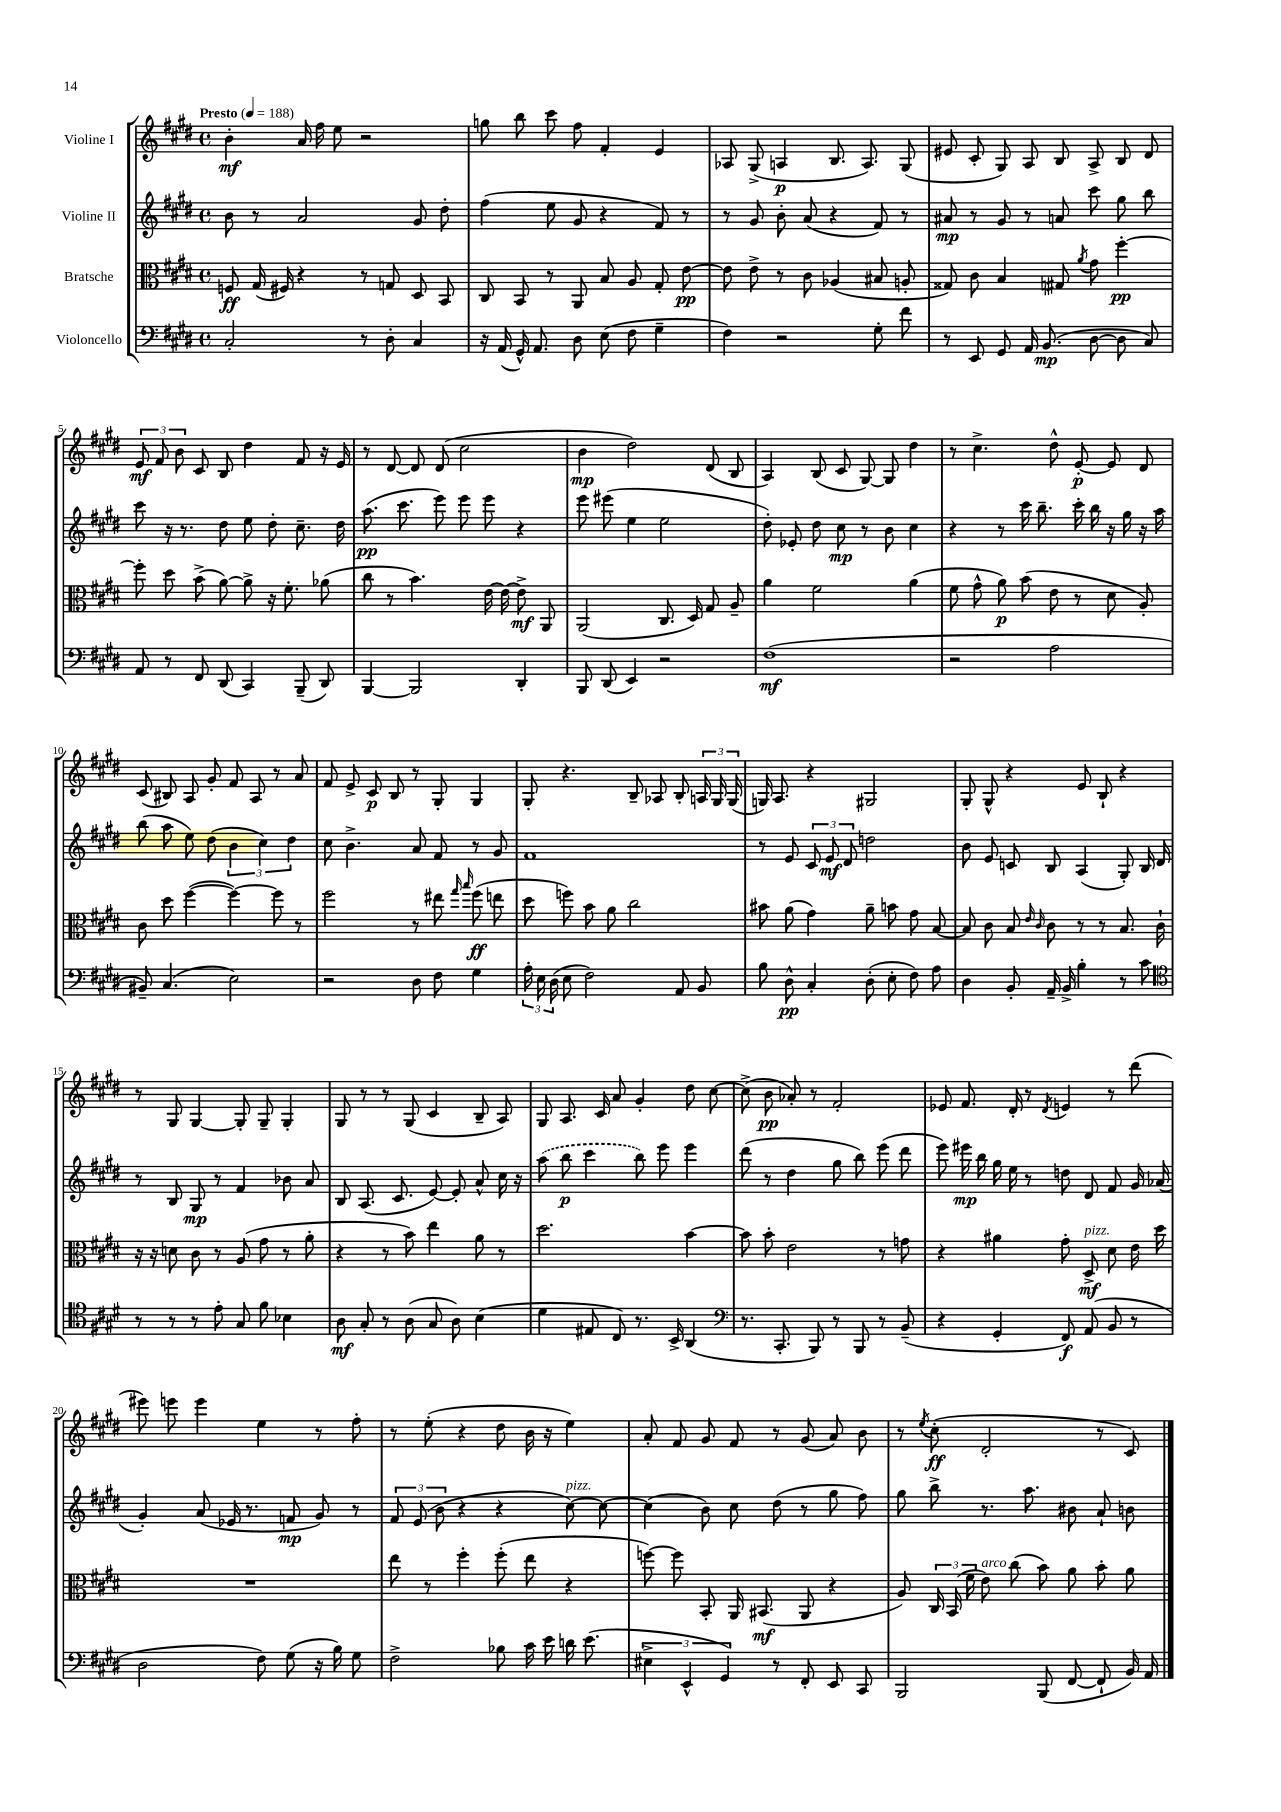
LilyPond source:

<<
\new StaffGroup <<
\new Staff = "s0" \with { instrumentName = "Violine I" } {
    \clef treble \key e \major \defaultTimeSignature \time 4/4 \tempo "Presto" 4 = 188
    \autoBeamOff b'4-.\mf a'16 fis''16 e''8 r2 |
    g''8 b''8 cis'''8 fis''8 fis'4-. e'4 |
    aes8 gis8->( a4\p b8. a8.) gis8( |
    eis'8 cis'8-. gis8) a8 b8 a8-> b8 dis'8 |
    \tuplet 3/2 { e'8\mf fis'8 b'8 } cis'8 b8 dis''4 fis'8 r16 e'16 |
    r8 dis'8~ dis'8 dis'8( cis''2 |
    b'4\mp dis''2) dis'8( b8 |
    a4) b8( cis'8 gis8~) gis8 dis''4 |
    r8 cis''4.-> dis''8-^ e'8~-.\p e'8 dis'8 |
    cis'8( bis8) a8 gis'8-. fis'8 a8 r8 a'8 |
    fis'8 e'8-> cis'8\p b8 r8 gis8-. gis4 |
    gis8-. r4. b8-- aes8 b8-. \tuplet 3/2 { a16 gis16 gis16( } |
    g16) a8. r4 gis2 |
    gis8-. gis8-^ r4 e'8 b8-! r4 |
    r8 gis8 gis4~ gis8-. gis8-- gis4-. |
    gis8 r8 r8 gis8( cis'4 b8-- a8) |
    gis8 a8. cis'16 a'8 gis'4-. dis''8 cis''8~ |
    cis''8->( b'8\pp aes'8-.) r8 fis'2-. |
    ees'8 fis'8. dis'16-. r8 \acciaccatura { dis'8 } e'4 r8 dis'''8( |
    eis'''8) e'''8 e'''4 e''4 r8 fis''8-. |
    r8 e''8-.( r4 dis''8 b'16 r16 e''4) |
    a'8-. fis'8 gis'8 fis'8 r8 gis'8( a'8) b'8 |
    r8 \acciaccatura { e''8 } cis''8-.\ff( dis'2-. r8 cis'8) \bar "|." |
}
\new Staff = "s1" \with { instrumentName = "Violine II" } {
    \clef treble \key e \major \defaultTimeSignature \time 4/4
    \autoBeamOff b'8 r8 a'2 gis'8 dis''8-. |
    fis''4( e''8 gis'8 r4 fis'8) r8 |
    r8 gis'8 b'8-. a'8( r4 fis'8) r8 |
    ais'8\mp r8 gis'8 r8 a'8 cis'''8 gis''8 b''8 |
    cis'''8 r16 r8. dis''8 e''8 dis''8-. cis''8.-- dis''16 |
    a''8.\pp( cis'''8. e'''8) e'''8 e'''8 r4 |
    e'''8 eis'''8( e''4 e''2 |
    dis''8-.) ees'8-. dis''8 cis''8\mp r8 b'8 cis''4 |
    r4 r8 cis'''16 b''8.-- cis'''16-. b''16 r16 gis''16 r16 a''16 |
    b''8( a''8 e''8) dis''8( \tuplet 3/2 { b'4 cis''4) dis''4 } |
    cis''8 b'4.-> a'8 fis'8 r8 gis'8 |
    fis'1 |
    r8 e'8 \tuplet 3/2 { cis'8 e'8\mf dis'8 } d''2 |
    b'8 e'8 c'8 b8 a4( gis8-.) b16 dis'16 |
    r8 b8 gis8\mp r8 fis'4 bes'8 a'8 |
    b8 a8.( cis'8. e'8~) e'8-. a'8-^ cis''16 r16 |
    \once \slurDashed a''8( b''8\p cis'''4 b''8) e'''8 e'''4 |
    dis'''8( r8 dis''4 gis''8 b''8) e'''8( dis'''8 |
    e'''8) eis'''16\mp b''16 gis''16 e''16 r8 d''8 dis'8 fis'8 gis'16 aes'16( |
    gis'4-.) a'8( ees'16 r8. f'8\mp gis'8) r8 |
    \tuplet 3/2 { fis'8 e'8( b'8 } r4 r4 cis''8~^\markup { \italic "pizz." }) cis''8~ |
    cis''4( b'8) cis''8 dis''8( r8 gis''8 fis''8) |
    gis''8 b''8-> r8. a''8. bis'8 a'8-! b'8 \bar "|." |
}
\new Staff = "s2" \with { instrumentName = "Bratsche" } {
    \clef alto \key e \major \defaultTimeSignature \time 4/4
    \autoBeamOff f8\ff gis16( fis16) r4 r8 g8 dis8 b,8 |
    cis8 b,8 r8 a,8 b8 a8 gis8-. e'8~\pp |
    e'8 e'8-> r8 cis'8 aes4( bis8 a8-. |
    gisis8) cis'8 b4 gis8 \acciaccatura { a'8 } gis'8 fis''4~-.\pp |
    fis''8-. dis''8 b'8->( a'8~) a'8-> r16 fis'8.-. aes'8( |
    cis''8 r8 b'4.) e'16~ e'16~ e'8->\mf a,8 |
    a,2( cis8. dis16) gis8 a8-- |
    a'4 fis'2 a'4( |
    fis'8 gis'8-^ a'8\p) b'8( e'8 r8 dis'8 a8-.) |
    cis'8 dis''8 fis''4~( fis''4~) fis''8 r8 |
    fis''2 r8 eis''8 \grace { gis''16 b''16 } fis''8\ff( e''8 |
    dis''8 f''8) b'8 a'8 cis''2 |
    bis'8 a'8( gis'4) a'8-- b'8 gis'8 b8~ |
    b8 cis'8 b8 \grace { e'16 cis'16 } cis'8 r8 r8 b8. cis'16-! |
    r16 r16 d'8 cis'8 r8 a8( gis'8 r8 a'8-. |
    r4 r8 b'8) e''4 a'8 r8 |
    dis''2. b'4~ |
    b'8 b'8-. e'2 r8 g'8 |
    r4 ais'4 gis'8-. dis8->\mf^\markup { \italic "pizz." } dis'8 e'16 dis''16 |
    R1 |
    e''8 r8 fis''4-. fis''8-.( e''8 r4 |
    f''8~) f''8 b,8-. a,16 bis,8.\mf( a,8 r4 |
    a8) \tuplet 3/2 { cis16 b,16( fis'16 } e'8^\markup { \italic "arco" }) cis''8( b'8) a'8 b'8-. a'8 \bar "|." |
}
\new Staff = "s3" \with { instrumentName = "Violoncello" } {
    \clef bass \key e \major \defaultTimeSignature \time 4/4
    \autoBeamOff cis2-. r8 dis8-. cis4 |
    r16 a,16( gis,16-^) a,8. dis8 e8( fis8 gis4-- |
    fis4) r2 gis8-. fis'8 |
    r8 e,8 gis,8 a,16 b,8.\mp( dis8~ dis8 cis8) |
    a,8 r8 fis,8 dis,8( cis,4) b,,8--( dis,8) |
    b,,4~ b,,2 dis,4-. |
    b,,8 dis,8( e,4) r2 |
    fis1\mf( |
    r2 a2 |
    bis,8--) cis4.( e2) |
    r2 dis8 fis8 gis4 |
    \tuplet 3/2 { a16-. e16 dis16( } e8 fis2) a,8 b,8 |
    b8 dis8-^\pp cis4-. dis8-.( e8-. fis8) a8 |
    dis4 b,8-. a,16-- b,16-> b4-. r8 cis'8 |
    \clef tenor r8 r8 r8 e'8-. gis8 fis'8 bes4 |
    a8\mf gis8-. r8 a8( gis8 a8) b4( |
    dis'4 eis8 cis8) r8. b,16-> a,4( |
    \clef bass r8. cis,8.-. b,,8) r8 b,,8 r8 b,8--( |
    r4 gis,4-. fis,8\f) a,8( b,8 r8 |
    dis2 fis8) gis8( r16 b16) gis8 |
    fis2-> bes8 cis'16 e'16 d'16 e'8.( |
    \tuplet 3/2 { eis4-> e,4-^ gis,4) } r8 fis,8-. e,8 cis,8 |
    b,,2 b,,8( fis,8~ fis,8-! b,16) a,16 \bar "|." |
}
>>
>>
